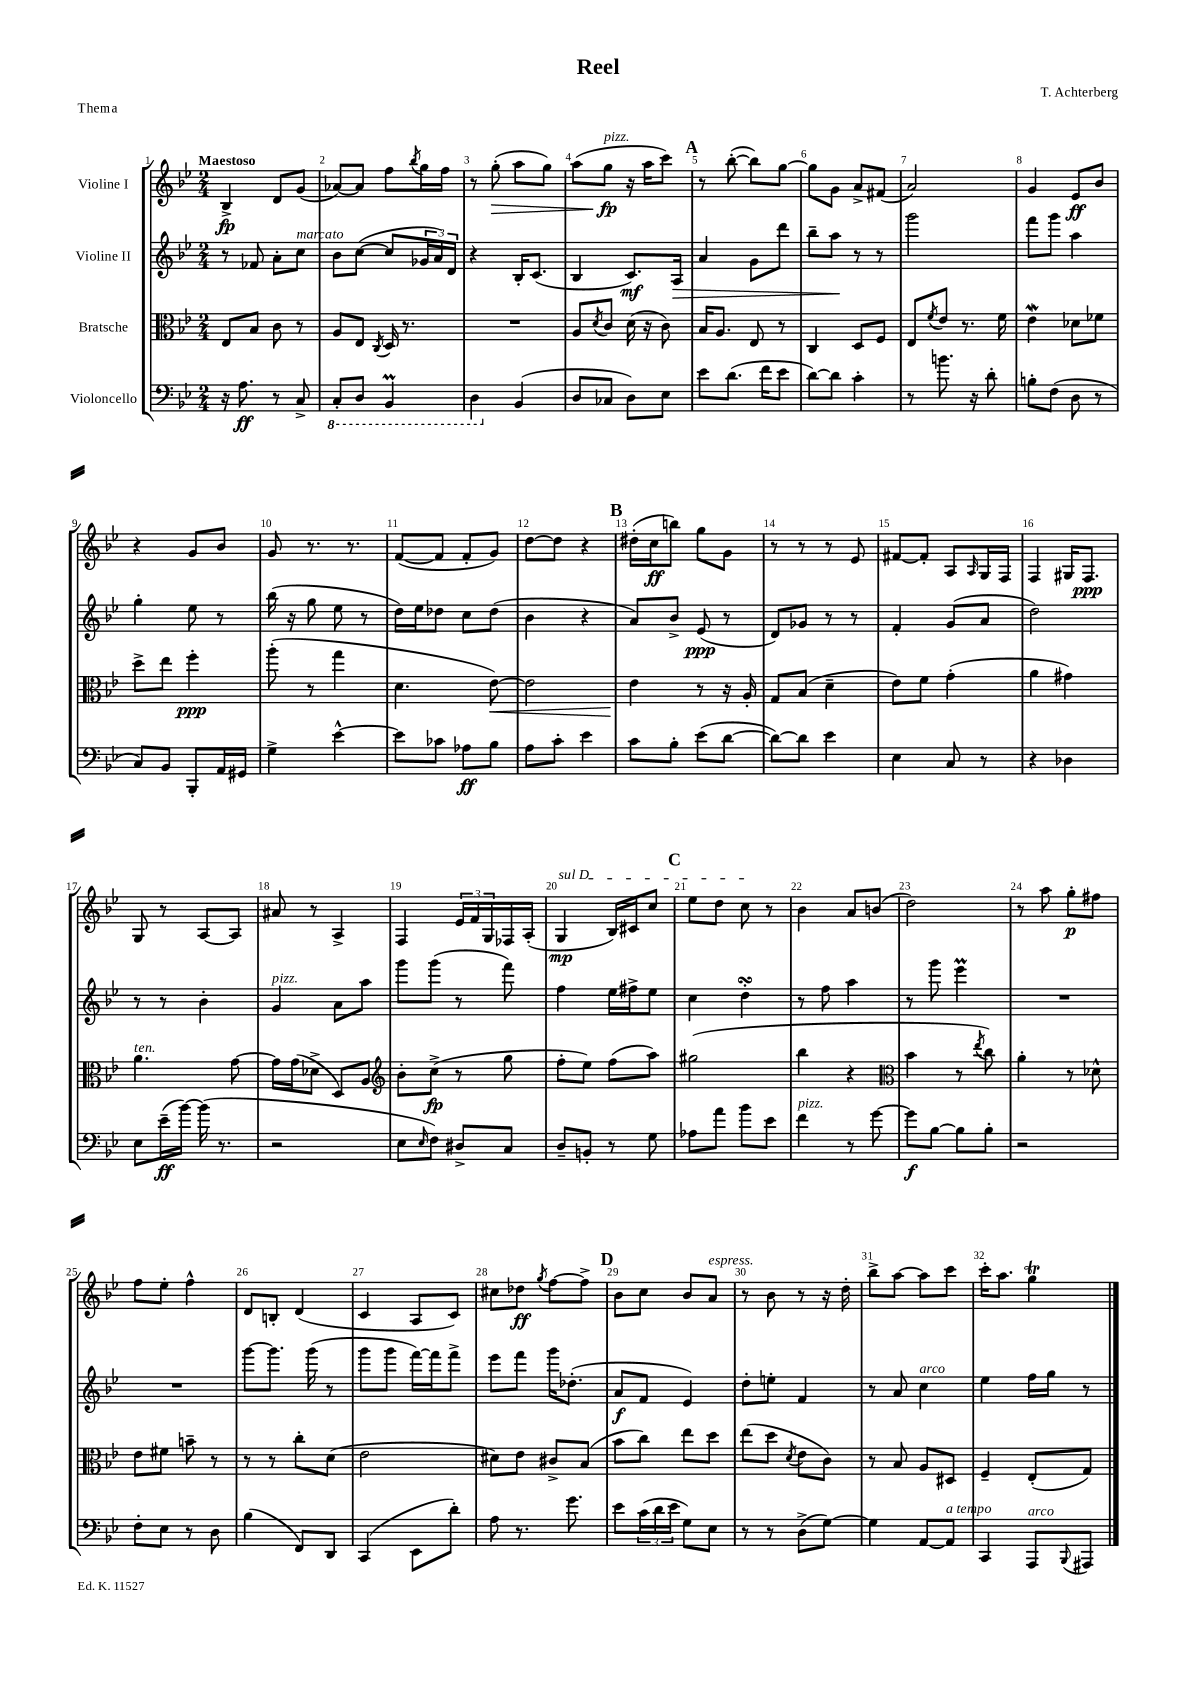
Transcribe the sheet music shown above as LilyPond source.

\header { title = "Reel" composer = "T. Achterberg" piece = "Thema" }
<<
\new StaffGroup <<
\new Staff = "s0" \with { instrumentName = "Violine I" } {
    \clef treble \key bes \major \numericTimeSignature \time 2/4 \tempo "Maestoso"
    bes4->\fp d'8 g'8( |
    aes'8~) aes'8 f''8 \acciaccatura { bes''8 } g''16 f''16 |
    r8 g''8-.\>( a''8 g''8) |
    a''8( g''8\fp\!^\markup { \italic "pizz." } r16 a''16 c'''8) |
    \mark \markup { \bold "A" } r8 bes''8~-.( bes''8) g''8~ |
    g''8 g'8 a'8-> fis'8( |
    a'2) |
    g'4 ees'8\ff bes'8 |
    r4 g'8 bes'8 |
    g'8 r8. r8. |
    f'8~( f'8 f'8-. g'8) |
    d''8~ d''8 r4 |
    \mark \markup { \bold "B" } dis''16-.( c''16\ff b''8) g''8 g'8 |
    r8 r8 r8 ees'8 |
    fis'8~ fis'8-. a8 \grace { a16 } g16 f16 |
    f4 gis16 f8.\ppp |
    g8 r8 a8~ a8 |
    ais'8 r8 a4-> |
    f4 \tuplet 3/2 { ees'16 f'16 g16 } fes16 a16-.( |
    \once \override TextSpanner.bound-details.left.text = \markup { \italic "sul D" } g4\mp\startTextSpan bes16) cis'16 c''8 |
    \mark \markup { \bold "C" } ees''8 d''8 c''8\stopTextSpan r8 |
    bes'4 a'8 b'8( |
    d''2) |
    r8 a''8 g''8-.\p fis''8 |
    f''8 ees''8-. f''4-^ |
    d'8 b8-. d'4( |
    c'4 a8 c'8) |
    cis''8 des''8\ff \acciaccatura { g''8 } f''8~ f''8-> |
    \mark \markup { \bold "D" } bes'8 c''8 bes'8 a'8^\markup { \italic "espress." } |
    r8 bes'8 r8 r16 d''16-. |
    bes''8-> a''8~ a''8 c'''8 |
    c'''16-. a''8. g''4\trill \bar "|." |
}
\new Staff = "s1" \with { instrumentName = "Violine II" } {
    \clef treble \key bes \major \numericTimeSignature \time 2/4
    r8 fes'8 a'8-. c''8^\markup { \italic "marcato" } |
    bes'8 c''8~( c''8 \tuplet 3/2 { ges'16 a'16) d'16 } |
    r4 bes16-. c'8.( |
    bes4 c'8.\mf) a16\> |
    \mark \markup { \bold "A" } a'4 g'8 d'''8 |
    bes''8-- a''8\! r8 r8 |
    g'''2 |
    f'''8 g'''8 a''4 |
    g''4-. ees''8 r8 |
    bes''16( r16 g''8 ees''8 r8 |
    d''16) ees''16 des''8 c''8 des''8( |
    bes'4 r4 |
    \mark \markup { \bold "B" } a'8) bes'8-> ees'8\ppp( r8 |
    d'8) ges'8 r8 r8 |
    f'4-. g'8( a'8 |
    d''2) |
    r8 r8 bes'4-. |
    g'4^\markup { \italic "pizz." } a'8 a''8 |
    g'''8 g'''8( r8 f'''8) |
    f''4 ees''16 fis''16-> ees''8 |
    \mark \markup { \bold "C" } c''4 d''4-.\turn |
    r8 f''8 a''4 |
    r8 g'''8 ees'''4\prall |
    R2 |
    R2 |
    g'''8~ g'''8. g'''16( r8 |
    g'''8 g'''8 f'''16~) f'''16 f'''8-> |
    ees'''8 f'''8 g'''16 des''8.-.( |
    \mark \markup { \bold "D" } a'8\f f'8 ees'4) |
    d''8-. e''8-. f'4 |
    r8 a'8 c''4^\markup { \italic "arco" } |
    ees''4 f''16 g''16 r8 \bar "|." |
}
\new Staff = "s2" \with { instrumentName = "Bratsche" } {
    \clef alto \key bes \major \numericTimeSignature \time 2/4
    ees8 bes8 c'8 r8 |
    a8 ees8 \acciaccatura { c8 } d16 r8. |
    R2 |
    a8 \acciaccatura { d'8 } c'8 d'16( r16 c'8) |
    \mark \markup { \bold "A" } bes16 a8. ees8 r8 |
    c4 d8 f8 |
    ees8 \acciaccatura { f'8 } ees'8 r8. f'16 |
    ees'4\mordent des'8 fes'8 |
    d''8-> ees''8 f''4-.\ppp |
    a''8-.( r8 g''4 |
    d'4. ees'8~\<) |
    ees'2 |
    \mark \markup { \bold "B" } ees'4\! r8 r16 a16-. |
    g8 bes8( d'4-- |
    ees'8) f'8 g'4-.( |
    a'4 gis'4) |
    a'4.^\markup { \italic "ten." } g'8~ |
    g'16 g'16( des'8-> d8) a8 |
    \clef treble bes'8-. c''8->\fp( r8 g''8 |
    f''8-. ees''8) f''8( a''8) |
    \mark \markup { \bold "C" } gis''2( |
    bes''4 r4 |
    \clef alto bes'4 r8 \acciaccatura { ees''8 } c''8) |
    a'4-. r8 des'8-^ |
    ees'8 fis'8 b'8-- r8 |
    r8 r8 c''8-. d'8( |
    ees'2 |
    dis'8) ees'8 cis'8-> bes8( |
    \mark \markup { \bold "D" } bes'8 c''8) ees''8 d''8 |
    ees''8( d''8 \acciaccatura { d'8 } ees'8 c'8) |
    r8 bes8 a8 dis8 |
    f4-- ees8-.( g8) \bar "|." |
}
\new Staff = "s3" \with { instrumentName = "Violoncello" } {
    \clef bass \key bes \major \numericTimeSignature \time 2/4
    r16 a8.\ff r8 c8-> |
    \ottava #-1 c,8-. d,8 bes,,4\prall |
    d,4 \ottava #0 bes,4( |
    d8 ces8 d8) ees8 |
    \mark \markup { \bold "A" } ees'8 d'8.( f'16 ees'8 |
    d'8~) d'8 c'4-. |
    r8 b'8. r16 d'8-. |
    b8-. f8( d8 r8 |
    c8) bes,8 bes,,8-. a,16 gis,16 |
    g4-> ees'4~-^ |
    ees'8 ces'8 aes8\ff bes8 |
    a8 c'8-. ees'4 |
    \mark \markup { \bold "B" } c'8 bes8-. ees'8( d'8~ |
    d'8~) d'8 ees'4 |
    ees4 c8 r8 |
    r4 des4 |
    ees8 ees'16--\ff( bes'16~) bes'16( r8. |
    r2 |
    ees8 \grace { ees16 } f8) dis8-> c8 |
    d8-- b,8-. r8 g8 |
    \mark \markup { \bold "C" } aes8 a'8 bes'8 ees'8 |
    f'4^\markup { \italic "pizz." } r8 g'8~ |
    g'8\f bes8~ bes8 bes8-. |
    r2 |
    f8-. ees8 r8 d8 |
    bes4( f,8) d,8 |
    c,4( ees,8 d'8-.) |
    a8 r8. g'8. |
    \mark \markup { \bold "D" } ees'8 \tuplet 3/2 { c'16( d'16 ees'16 } g8) ees8 |
    r8 r8 d8->( g8~) |
    g4 a,8~ a,8^\markup { \italic "a tempo" } |
    c,4 a,,8^\markup { \italic "arco" } \appoggiatura { bes,,8 } ais,,8 \bar "|." |
}
>>
>>
\layout { \context { \Score \override BarNumber.break-visibility = ##(#f #t #t) barNumberVisibility = #all-bar-numbers-visible } }
